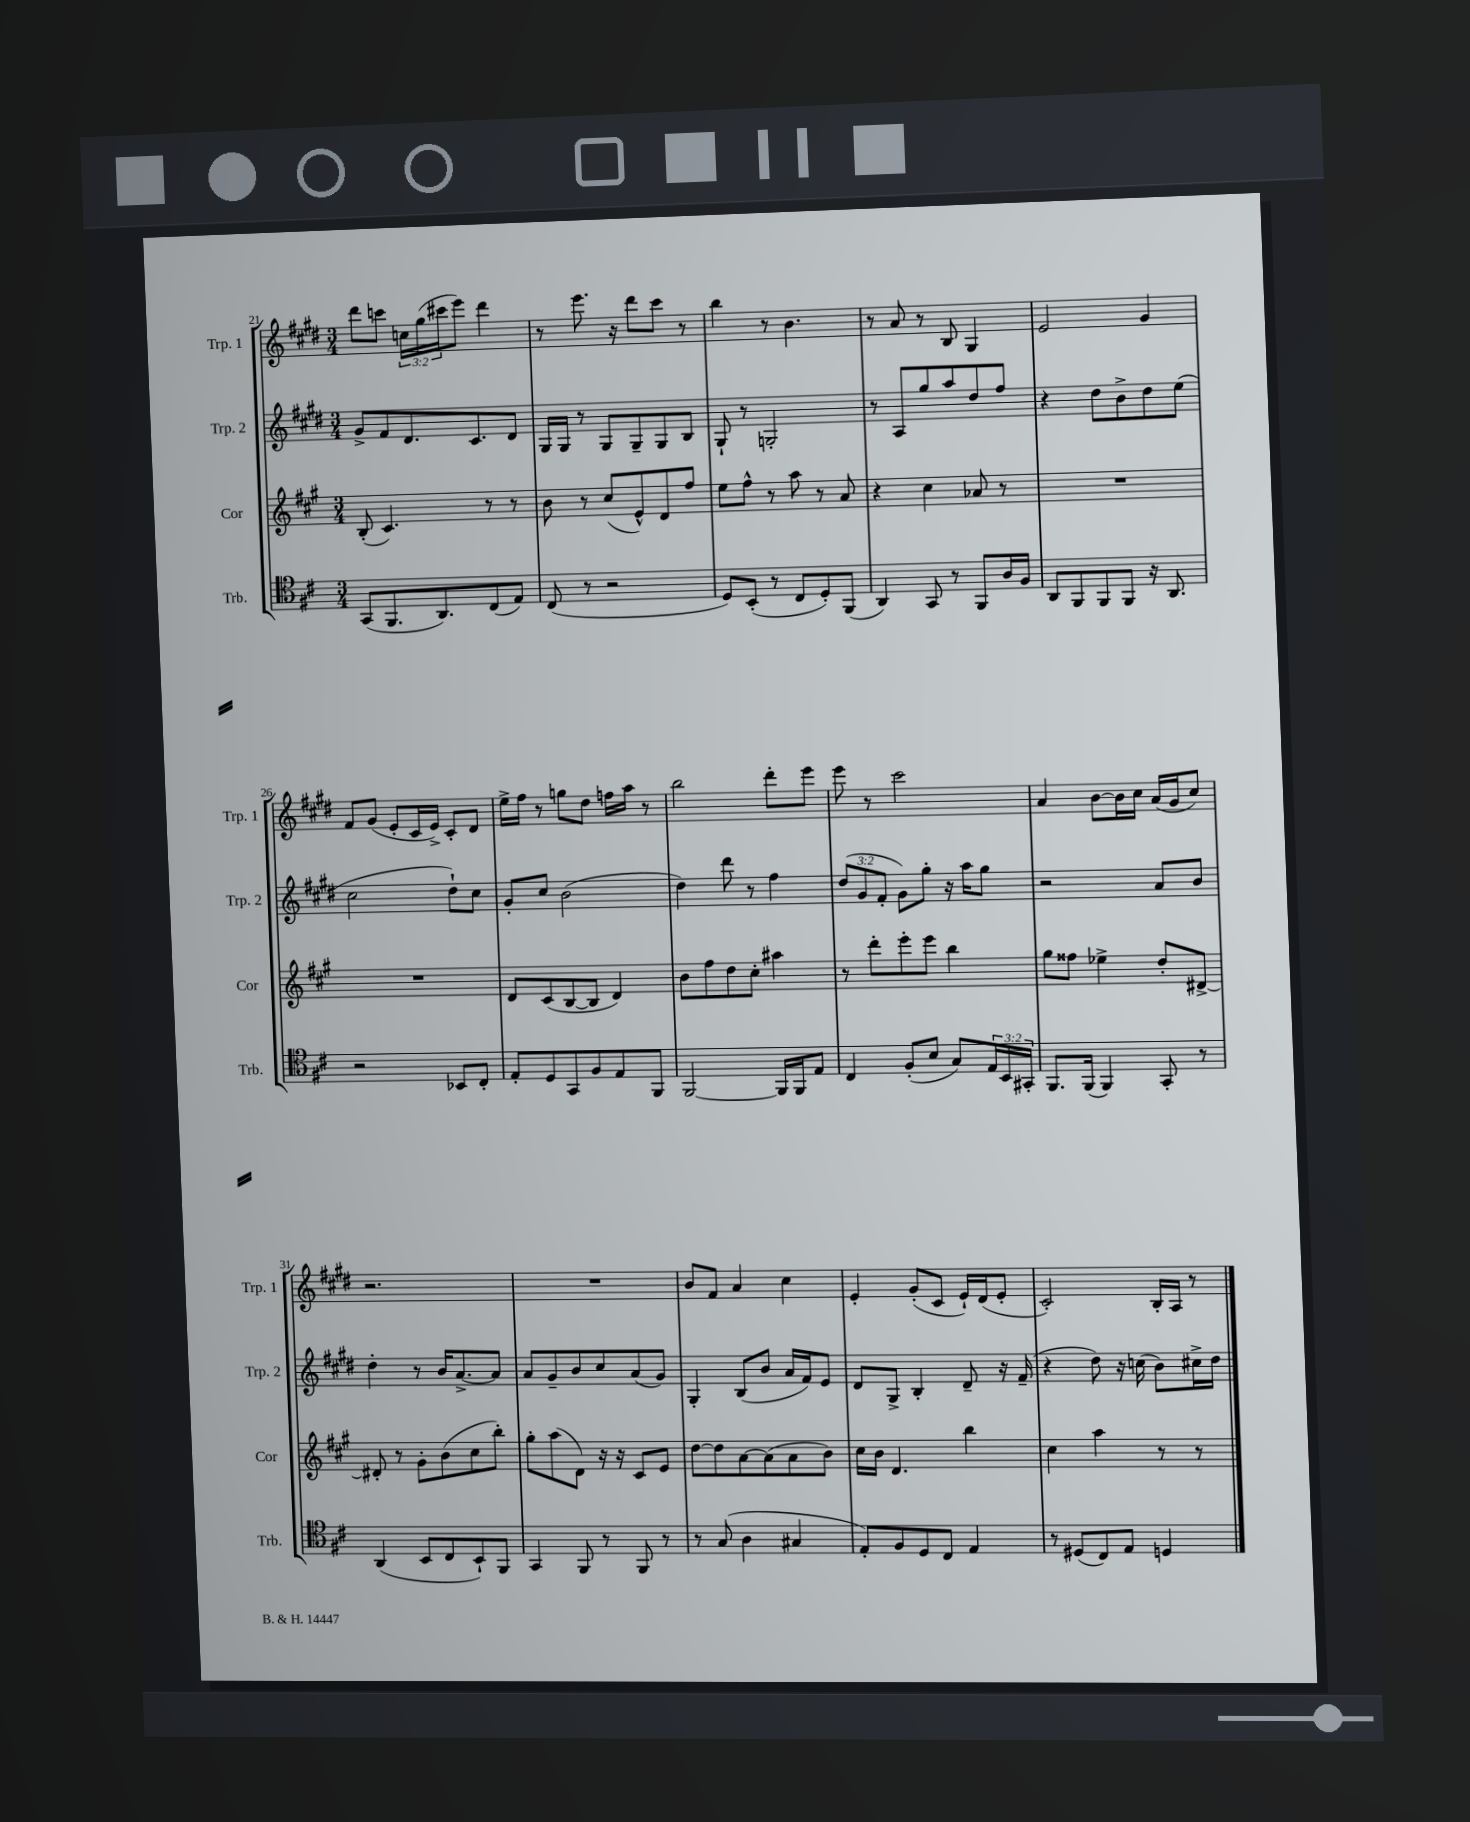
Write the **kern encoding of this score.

**kern	**kern	**kern	**kern
*staff4	*staff3	*staff2	*staff1
*clefC4	*clefG2	*clefG2	*clefG2
*k[f#c#]	*k[f#c#g#]	*k[f#c#g#d#]	*k[f#c#g#d#]
*M3/4	*M3/4	*M3/4	*M3/4
(8GG	(8B'	8g#^	8ddd#
8.FF#	4.c#)	8f#	8ccc
.	.	8.d#	24cc
.	.	.	(24gg#
8.AA)	.	.	.
.	.	.	24ccc#
.	.	.	8eee)
.	.	8.c#	.
(8C#	8r	.	4ddd#
8E)	8r	8d#	.
=	=	=	=
(8C#	8b	16G#	8r
.	.	16G#	.
8r	8r	8r	8.eee
2r	(8cc#	8G#	.
.	.	.	16r
.	8e^^)	8G#~	8ddd#
.	8d	8G#	8ccc#
.	8ff#	8B	8r
=	=	=	=
8D)	8ee	8G#`	4bb
(8BB'	8ff#^^	8r	.
8r	8r	2G'	8r
8C#	8aa	.	4.b
8D')	8r	.	.
(8FF#	8a	.	.
=	=	=	=
4AA)	4r	8r	8r
.	.	8A	8a
8GG	4cc#	8gg#	8r
8r	.	8aa	8B
8FF#	8a-	8dd#	4G#
16A	8r	8ff#	.
16F#	.	.	.
=	=	=	=
8AA	2.r	4r	2e
8FF#	.	.	.
8FF#	.	8dd#	.
8FF#	.	8b^	.
16r	.	8dd#	4g#
8.AA	.	.	.
.	.	(8ee	.
=	=	=	=
2r	2.r	2cc#	8f#
.	.	.	(8g#
.	.	.	8e'
.	.	.	16c#
.	.	.	16e^)
8BB-	.	8dd#`)	8c#'
8C#'	.	8cc#	8d#
=	=	=	=
8E'	8d	8g#'	16ee^
.	.	.	16ff#
8D	(8c#	8cc#	8r
8GG	[8B	(2b	8gg
8F#	8B]	.	8dd#
8E	4d)	.	16ff
.	.	.	16aa
8FF#	.	.	8r
=	=	=	=
[2FF#	8b	4dd#)	2bb
.	8ff#	.	.
.	8dd	8ddd#	.
.	8cc#'	8r	.
16FF#]	4aa#	4ff#	8ddd#'
16FF#	.	.	.
8E	.	.	8eee
=	=	=	=
4C#	8r	(12dd#	8eee
.	.	12g#	.
.	8ddd'	.	8r
.	.	12f#'	.
(8F#'	8eee'	8g#)	2ccc#
8B	8eee	8gg#'	.
8G)	4bb	16r	.
.	.	16aa	.
24E	.	8gg#	.
24BB	.	.	.
24GG#'	.	.	.
=	=	=	=
8.FF#	8gg#	2r	4a
.	8ff##	.	.
(16FF#	.	.	.
4FF#)	4ee-^	.	[8b
.	.	.	16b]
.	.	.	16cc#
8GG'	8dd'	8a	(16a
.	.	.	16g#
8r	[8d#^	8b	8cc#)
=	=	=	=
(4AA	8d#']	4dd#'	2.r
.	8r	.	.
8BB	8g#'	8r	.
8C#	(8b	16b	.
.	.	[8.a^	.
8BB`)	8cc#	.	.
8FF#	8bb')	8a]	.
=	=	=	=
4GG	8gg#'	8a	2.r
.	(8aa	8g#~	.
8FF#	8d)	8b	.
8r	16r	8cc#	.
.	16r	.	.
8FF#	8c#	(8a	.
8r	8e	8g#)	.
=	=	=	=
8r	[8dd	4G#'	8b
(8G	8dd]	.	8f#
4A	[8a	(8B	4a
.	(8a]	8b	.
4G#	8a	16a	4cc#
.	.	16f#)	.
.	8b)	8e	.
=	=	=	=
8E')	16cc#	8d#	4e'
.	16b	.	.
8F#	4.d	8G#^	.
8D	.	4B'	(8g#'
8C#	.	.	8c#
4E	4bb	8d#~	16e`)
.	.	.	(16d#
.	.	16r	8e'
.	.	(16f#~	.
=	=	=	=
8r	4cc#	4r	2c#')
(8D#	.	.	.
8C#)	4aa	8dd#)	.
8E	.	16r	.
.	.	(16cc	.
4D	8r	8b)	16B'
.	.	.	16A
.	8r	16cc#^	8r
.	.	16dd#	.
==	==	==	==
*-	*-	*-	*-
